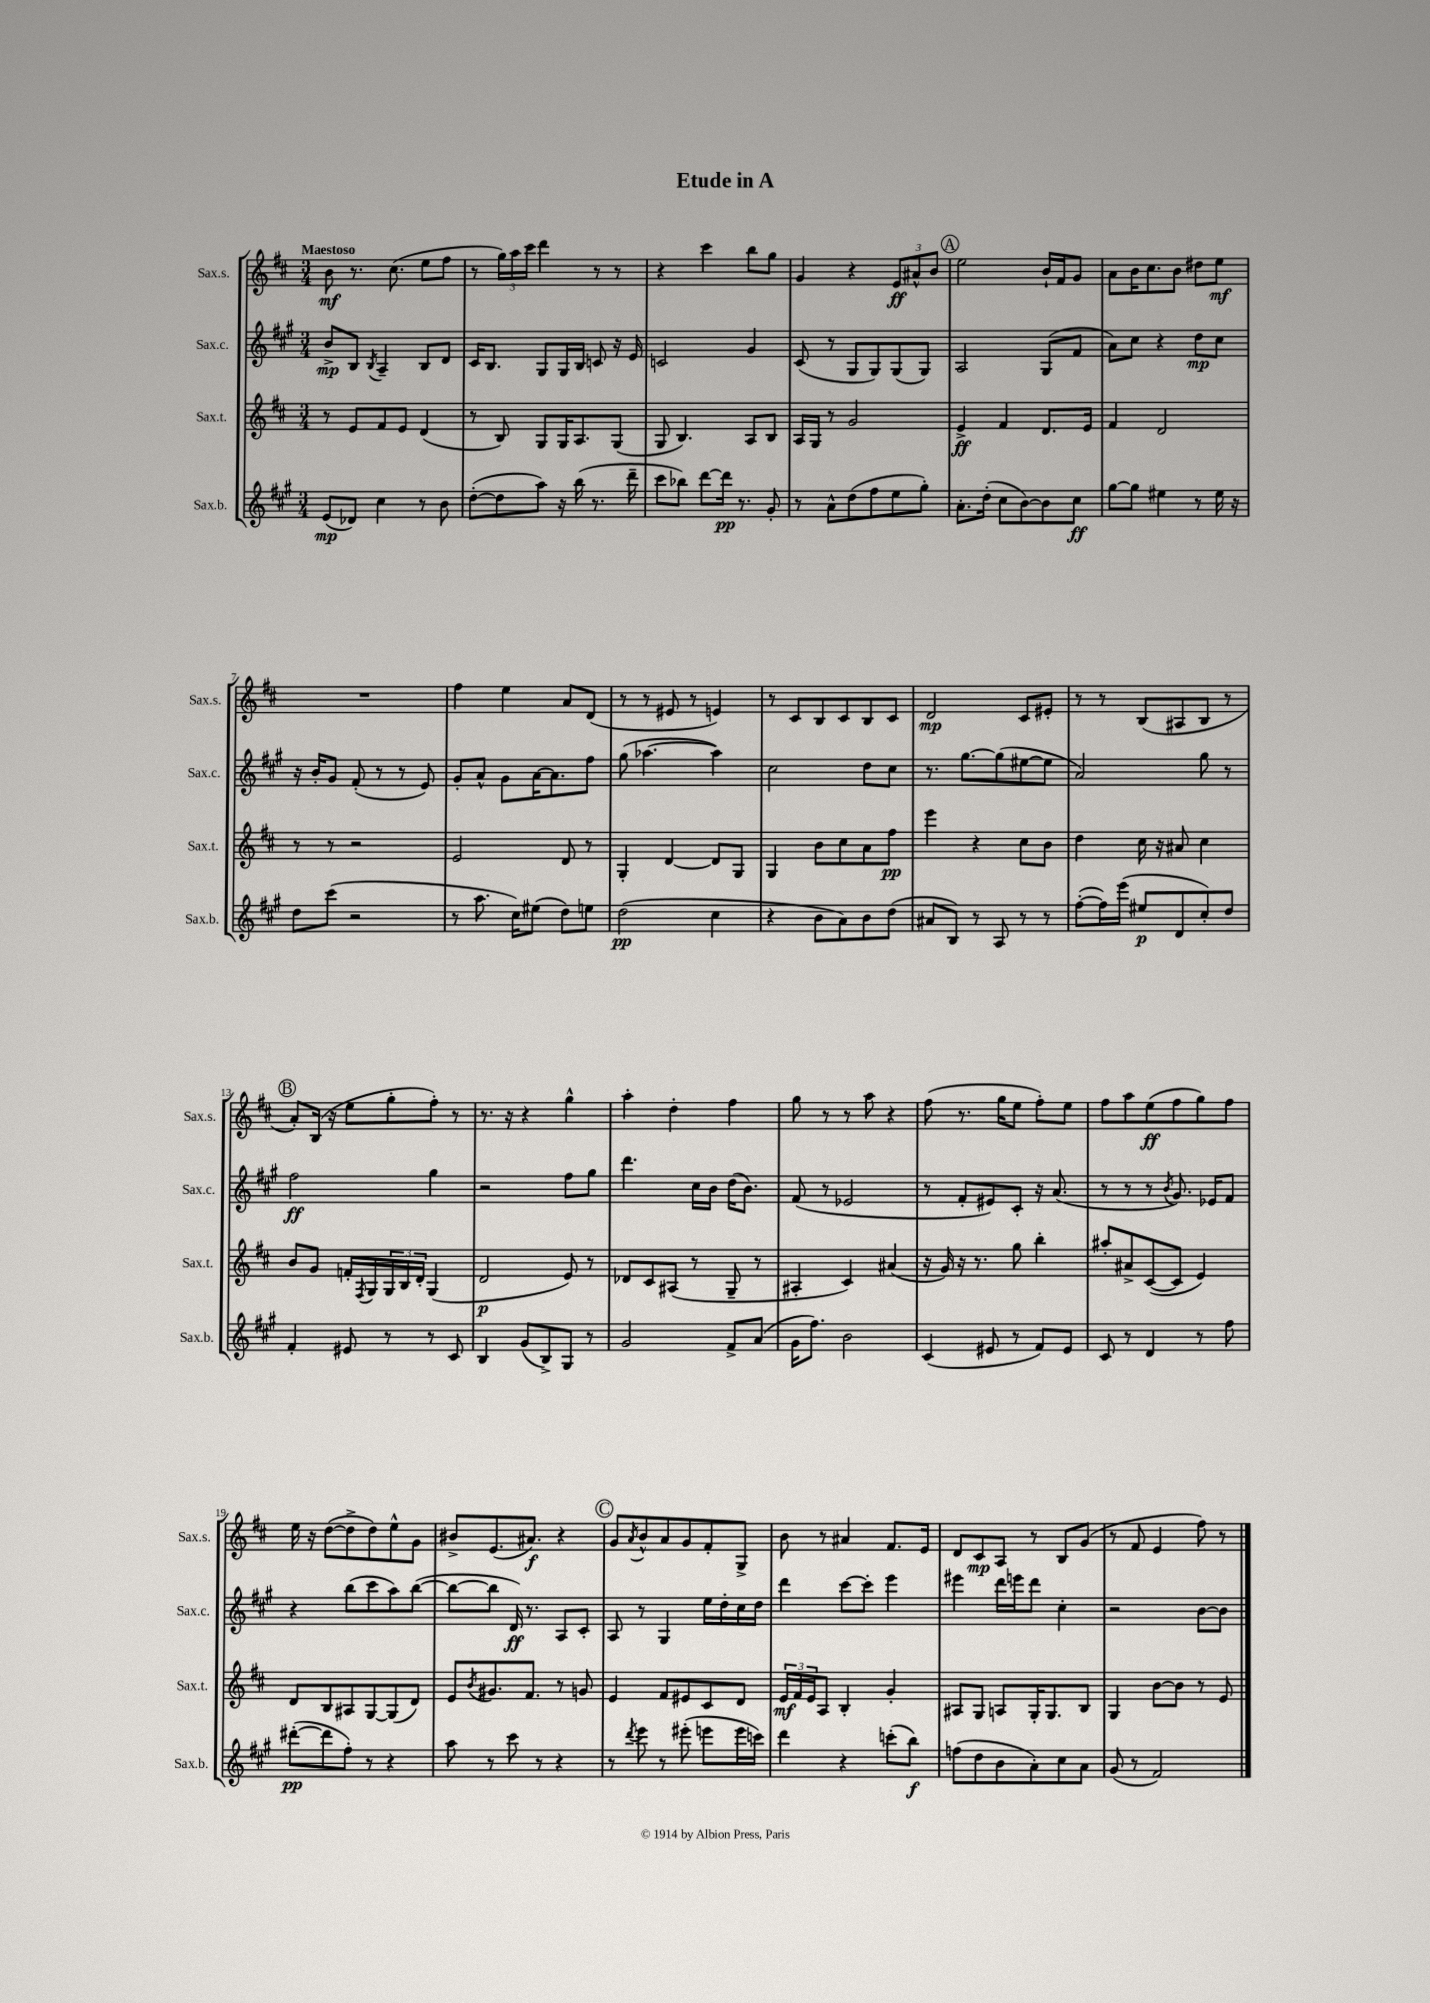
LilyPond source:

\header { title = "Etude in A" }
<<
\new StaffGroup <<
\new Staff = "s0" \with { instrumentName = "Sax.s." shortInstrumentName = "Sax.s." } {
    \clef treble \key d \major \numericTimeSignature \time 3/4 \tempo "Maestoso"
    b'8\mf r8. cis''8.( e''8 fis''8 |
    r8 \tuplet 3/2 { g''16) a''16 cis'''16 } d'''4 r8 r8 |
    r4 cis'''4 b''8 g''8 |
    g'4 r4 \tuplet 3/2 { e'8\ff ais'8-^ b'8 } |
    \mark \markup { \circle "A" } e''2 b'16-! fis'16 g'8 |
    a'8 b'16 cis''8. b'8 dis''8 e''8\mf |
    R2. |
    fis''4 e''4 a'8 d'8( |
    r8 r8 eis'8 r8 e'4) |
    r8 cis'8 b8 cis'8 b8 cis'8 |
    d'2\mp cis'8 eis'8-. |
    r8 r8 b8( ais8 b8 r8 |
    \mark \markup { \circle "B" } a'8-.) b16( r16 e''8 g''8-. fis''8-.) r8 |
    r8. r16 r4 g''4-^ |
    a''4-. d''4-. fis''4 |
    g''8 r8 r8 a''8 r4 |
    fis''8( r8. g''16 e''8 fis''8-.) e''8 |
    fis''8 a''8 e''8\ff( fis''8 g''8) fis''8 |
    e''16 r16 d''8~( d''8-> d''8) e''8-^ g'8 |
    bis'8-> e'8.( ais'8.\f) r4 |
    \mark \markup { \circle "C" } g'8 \acciaccatura { a'8 } b'8-^ a'8 g'8 fis'8-. g8-> |
    b'8 r8 ais'4 fis'8. e'16 |
    d'8 cis'8\mp a8 r8 b8 g'8( |
    r8 fis'8 e'4 fis''8) r8 \bar "|." |
}
\new Staff = "s1" \with { instrumentName = "Sax.c." shortInstrumentName = "Sax.c." } {
    \clef treble \key a \major \numericTimeSignature \time 3/4
    b'8->\mp b8 \acciaccatura { b8 } a4-- b8 d'8 |
    cis'16 b8. gis8 gis16 b16 c'8 r16 e'16 |
    c'2 gis'4 |
    cis'8( r8 gis8 gis8) gis8( gis8) |
    \mark \markup { \circle "A" } a2 gis8( fis'8 |
    a'8) cis''8 r4 d''8\mp cis''8 |
    r16 b'16-. gis'8 fis'8-.( r8 r8 e'8) |
    gis'8-. a'8-^ gis'8 a'16~ a'8. fis''8 |
    gis''8( aes''4.~ aes''4) |
    cis''2 d''8 cis''8 |
    r8. gis''8.~ gis''8( eis''8~ eis''8 |
    a'2) gis''8 r8 |
    \mark \markup { \circle "B" } fis''2\ff gis''4 |
    r2 fis''8 gis''8 |
    d'''4. cis''16 b'16 d''16( b'8.) |
    fis'8( r8 ees'2 |
    r8 fis'8-. eis'8) cis'8-. r16 a'8.( |
    r8 r8 r8 \acciaccatura { b'8 } gis'8.) ees'16 fis'8 |
    r4 b''8( cis'''8 a''8) b''8~( |
    b''8~ b''8 d'16\ff) r8. a8 cis'8-. |
    \mark \markup { \circle "C" } a8 r8 gis4 e''16 d''16-. cis''16 d''16 |
    d'''4 cis'''8~ cis'''8-. e'''4 |
    eis'''4 d'''16 e'''16 d'''8 cis''4-. |
    r2 b'8~ b'8 \bar "|." |
}
\new Staff = "s2" \with { instrumentName = "Sax.t." shortInstrumentName = "Sax.t." } {
    \clef treble \key d \major \numericTimeSignature \time 3/4
    r8 e'8 fis'8 e'8 d'4( |
    r8 b8) g8 g16 a8. g8( |
    g8 b4.) a8 b8 |
    a16 g16 r8 g'2 |
    \mark \markup { \circle "A" } e'4->\ff fis'4 d'8. e'16 |
    fis'4 d'2 |
    r8 r8 r2 |
    e'2 d'8 r8 |
    g4-. d'4~ d'8 g8 |
    g4 b'8 cis''8 a'8 fis''8\pp |
    e'''4 r4 cis''8 b'8 |
    d''4 cis''16 r16 ais'8 cis''4 |
    \mark \markup { \circle "B" } b'8 g'8 f'16-. \acciaccatura { fis8 } g16 \tuplet 3/2 { g16 b16 d'16-. } g4( |
    d'2\p e'8) r8 |
    des'8 cis'8 ais8( r8 g8-- r8 |
    ais4-. cis'4) ais'4( |
    r16 g'16) r16 r8. g''8 b''4-. |
    ais''8-. ais'8-> cis'8~( cis'8 e'4) |
    d'8 b8 ais8 g8~ g8( d'8) |
    e'8 \acciaccatura { b'8 } gis'8. fis'8. r8 g'8 |
    \mark \markup { \circle "C" } e'4 fis'8 eis'8 cis'8 d'8 |
    \tuplet 3/2 { e'16\mf fis'16 e'16 } a8 b4-. g'4-. |
    ais8 g8 a8 g16-. g8. b8 |
    g4 b'8~ b'8 r8 e'8 \bar "|." |
}
\new Staff = "s3" \with { instrumentName = "Sax.b." shortInstrumentName = "Sax.b." } {
    \clef treble \key a \major \numericTimeSignature \time 3/4
    e'8\mp( des'8) cis''4 r8 b'8 |
    d''8~-.( d''8 a''8) r16 b''16( r8. d'''16-- |
    cis'''8 bes''8) d'''8~ d'''16\pp r8. gis'8-. |
    r8 a'8-^ d''8( fis''8 e''8 gis''8-.) |
    \mark \markup { \circle "A" } a'8.-. d''16-.( cis''8 b'8~) b'8 cis''8\ff |
    gis''8~ gis''8 eis''4 r8 eis''16 r16 |
    d''8 cis'''8( r2 |
    r8 a''8. cis''16) eis''8( d''8) e''8 |
    d''2\pp( cis''4 |
    r4 b'8 a'8) b'8 d''8( |
    ais'8 b8) r8 a8 r8 r8 |
    fis''8~-.( fis''16) e'''16( eis''8\p d'8 cis''8-.) d''8 |
    \mark \markup { \circle "B" } fis'4-. eis'8 r8 r8 cis'8 |
    b4 gis'8( b8->) gis8 r8 |
    gis'2 fis'8-> a'8( |
    gis'16 fis''8.) b'2 |
    cis'4( eis'8 r8 fis'8) eis'8 |
    cis'8 r8 d'4 r8 fis''8 |
    dis'''8~-.\pp( dis'''8 fis''8-.) r8 r4 |
    a''8 r8 cis'''8 r8 r4 |
    \mark \markup { \circle "C" } r8 \acciaccatura { d'''8 } e'''8 r8 eis'''8-.( e'''8 e'''16 c'''16) |
    d'''4 r4 c'''8-.( b''8\f) |
    f''8( d''8 b'8 a'8-.) cis''8 a'8 |
    gis'8( r8 fis'2) \bar "|." |
}
>>
>>
